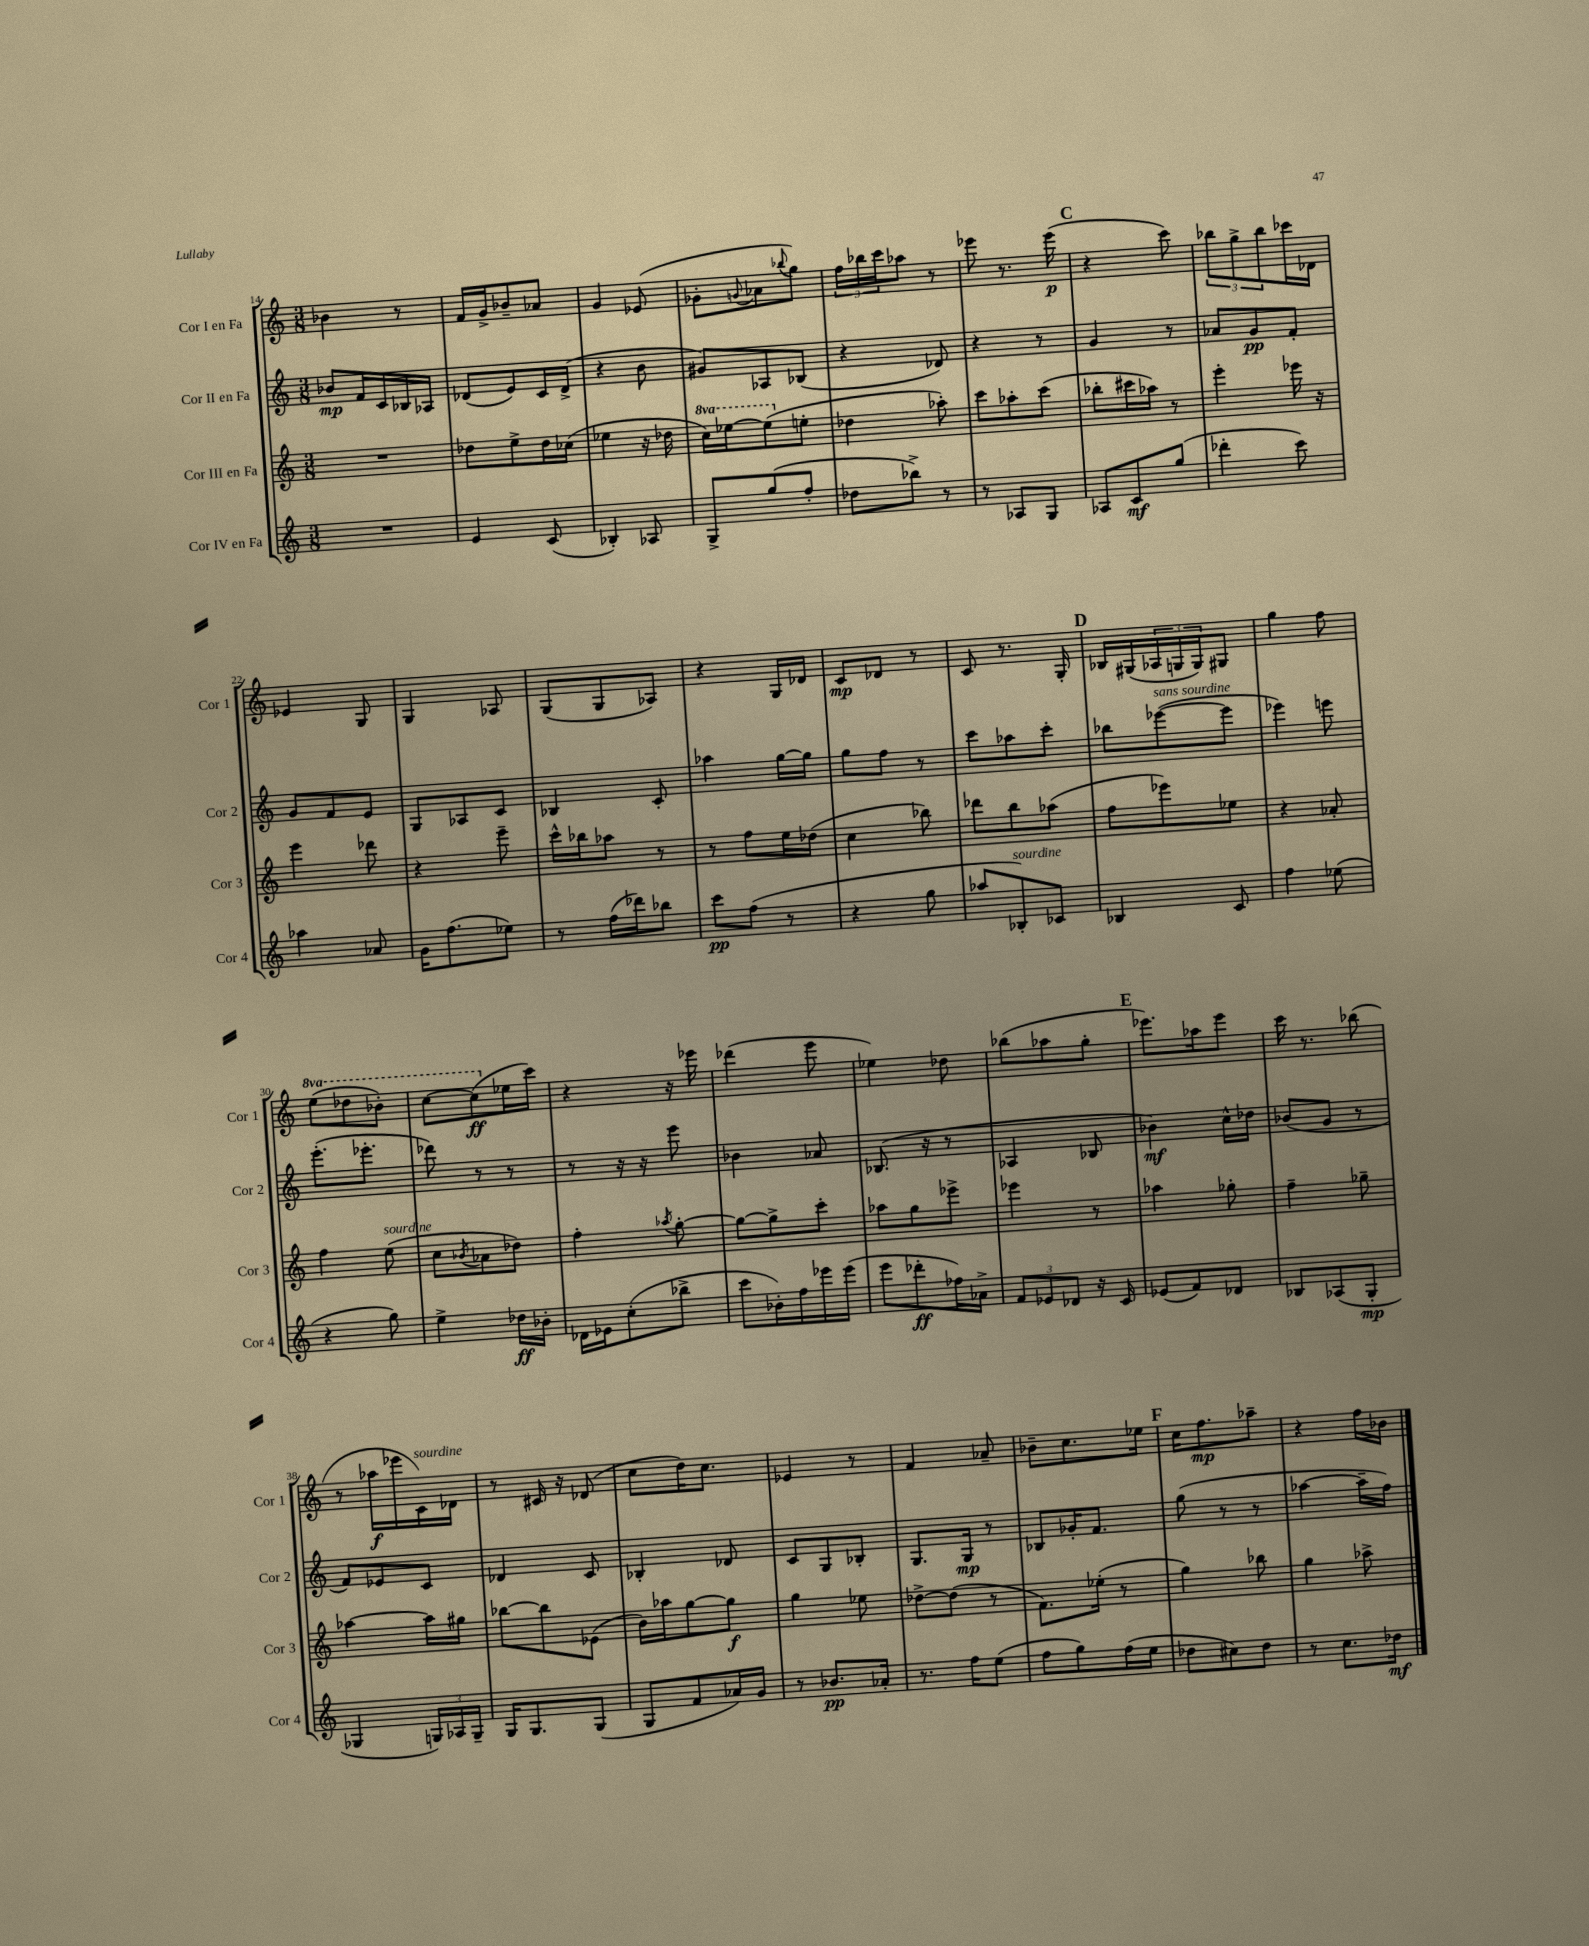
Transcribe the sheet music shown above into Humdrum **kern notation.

**kern	**kern	**kern	**kern
*staff4	*staff3	*staff2	*staff1
*clefG2	*clefG2	*clefG2	*clefG2
*k[]	*k[]	*k[]	*k[]
*M3/8	*M3/8	*M3/8	*M3/8
4.r	4.r	8b-/L	4b-\
.	.	16f/L	.
.	.	16c/	.
.	.	16B-/	8r
.	.	16A-/JJ	.
=	=	=	=
4e/	8dd-\L	(8d-/L	16f/LL
.	.	.	16g^/J
.	8ee^\	8e/)	8b-~/
(8c/	16dd-\L	16c/L	8a-/J
.	(16cc-\JJ	(16d-^/JJ	.
=	=	=	=
4B-'/)	4ee-\	4r	4g/
8A-/	16r	8b\	(8e-/
.	16dd-\	.	.
=	=	=	=
8G^/L	16ccc\LL)	8g#/L)	8g-'\L
.	[16eee-\J	.	.
.	.	.	8qqg/
(8gg/	(8eee-\]	8A-/	8a-\
.	.	.	8qqbb-/
8ff'/J	8ee'\J	(8B-/J	8gg\J)
=	=	=	=
8dd-\L	4dd-\	4r	24ff\LL
.	.	.	24bb-\
.	.	.	24ccc\J
8bb-^\J)	.	.	8aa-\J
8r	8aa-'\)	8d-/)	8r
=	=	=	=
8r	8ccc\L	4r	8eee-\
8A-/L	8aa-'\	.	8.r
8G/J	(8ccc\J	8r	.
.	.	.	(16eee-\
=	=	=	=
8A-/L	8bb-'\L	4g/	4r
8c/	16ccc#\L	.	.
.	16aa-\JJ)	.	.
(8gg/J	8r	8r	8ccc\)
=	=	=	=
4ddd-'\	4eee'\	8a-/L	12bb-\L
.	.	.	12gg^\
.	.	8g/	.
.	.	.	12bb-\
8ccc\)	16eee-\	8f'/J	16ccc-\L
.	16r	.	16d-\JJ
=	=	=	=
4aa-\	4eee\	8g/L	4e-/
.	.	8f/	.
8a-/	8ddd-\	8e/J	8G/
=	=	=	=
16g\LK	4r	8G/L	4G/
(8.ff\	.	.	.
.	.	8A-/	.
8ee-\J)	8eee~\	8c/J	8A-/
=	=	=	=
8r	16ccc^^\LL	4B-/	(8G/L
.	16bb-\J	.	.
(16ff\LL	8aa-\J	.	8G/
16ddd-\J)	.	.	.
8bb-\J	8r	8c'/	8A-/J)
=	=	=	=
8ccc\L	8r	4aa-\	4r
(8ff\J	8ff\L	.	.
8r	16ee\L	[16gg\LL	16G/LL
.	(16dd-\JJ	16gg\]JJ	16d-/JJ
=	=	=	=
4r	4cc\	8gg\L	8c/L
.	.	8ff\J	8d-/J
8gg\	8bb-\)	8r	8r
=	=	=	=
8aa-/L	8ddd-\L	8ccc\L	8c/
8B-'/)	8bb\	8aa-\	8.r
8c-/J	(8aa-\J	8ccc'\J	.
.	.	.	16G'/
=	=	=	=
4B-/	8ff\L	8bb-\L	16B-/LL
.	.	.	(16G#/
.	8eee-\)	([8eee-\	24A-/
.	.	.	24G/
.	.	.	24G/J)
8c/	8ee-\J	8eee-\]J	8G#/J
=	=	=	=
4ff\	4r	4eee-\)	4gg\
(8ee-\	8a-'/	8eee\	8ff\
=	=	=	=
4r	4ff\	(8.eee'\L	(8eee\L
.	.	.	8ddd-\
.	.	8.eee-'\J	.
8gg\)	(8ee\	.	8bb-'\J)
=	=	=	=
4ee^\	8cc\L	8ddd-\)	[8ccc\L
.	8qb-/	.	.
.	8a-\	8r	(8ccc\]
16dd-\LL	8dd-\J)	8r	16ee-\L
16b-'\JJ	.	.	16ccc\JJ)
=	=	=	=
16d-\LL	4ff'\	8r	4r
16e-\J	.	.	.
(8cc'\	.	16r	.
.	.	16r	.
.	8qaa-/	.	.
8bb-^\J	[8gg'\	8eee\	16r
.	.	.	16eee-\
=	=	=	=
8ccc\L	8gg\_L	4b-\	(4ddd-\
16b-'\L)	8gg^\]	.	.
16ff\	.	.	.
16eee-\	8ccc'\J	8a-/	8eee\
(16eee-\JJ	.	.	.
=	=	=	=
8eee\L	8aa-\L	(8.B-/	4ee-\)
8ddd-'\	8gg\	.	.
.	.	16r	.
16ff-\L)	8eee-^\J	8r	8dd-\
16a-^\JJ	.	.	.
=	=	=	=
12f/L	4eee-\	4A-/	(8bb-\L
12e-/	.	.	.
.	.	.	8aa-\
12d-/J	.	.	.
16r	8r	8B-/	8gg'\J
16c/	.	.	.
=	=	=	=
(8e-/L	4aa-\	4b-\)	8.eee-\L)
8f/)	.	.	.
.	.	.	16aa-\k
8d-/J	8gg-'\	16cc^^\LL	8eee-\J
.	.	16dd-\JJ	.
=	=	=	=
8B-/L	4ff~\	(8b-/L	16ccc\
.	.	.	8.r
(8A-/	.	8g/J	.
8G'/J	8gg-~\	8r	(8bb-\
=	=	=	=
4G-/	[4aa-\	8f/L)	8r
.	.	8e-/	16aa-\LL
.	.	.	16eee-\
24G/LL)	16aa-\]LL	8c/J	16c\)
24A-/	.	.	.
.	16gg#\JJ	.	16d-\JJ
24G~/JJ	.	.	.
=	=	=	=
16G/LK	[8bb-\L	4d-/	8r
8.G/	.	.	.
.	8bb-\]	.	16c#/
.	.	.	16r
(8G/J	(8e-\J	8c/	(8d-/
=	=	=	=
8G/L	16b\LL)	4B-'/	8cc\L
.	16aa-\J	.	.
8f/	[8gg\	.	16dd\K)
.	.	.	8.cc\J
16a-/L)	8gg\]J	8d-/	.
16g/JJ	.	.	.
=	=	=	=
8r	4gg\	8c/L	4e-/
8.b-/L	.	8G/	.
.	8ee-\	8B-'/J	8r
16a-'/Jk	.	.	.
=	=	=	=
8.r	[8dd-^\L	8.G/L	4f/
.	(8dd-\]J	.	.
16ff\LK	.	16G/Jk	.
(8ee\J	8r	8r	8a-~/
=	=	=	=
8ff\L	8.f\L)	8B-/L	8b-~\L
8gg\)	.	16g-'/K	8.cc\
.	(16ee-'\Jk	8.f/J	.
(16ff\L	8r	.	.
16ee\JJ	.	.	16ee-\Jk
=	=	=	=
8dd-\L	4gg\)	(8gg\	16cc\LK
.	.	.	8.ff\
8cc#\)	.	8r	.
8dd-\J	8bb-\	8r	8aa-~\J
=	=	=	=
8r	4gg\	[4aa-\	4r
8.cc\L	.	.	.
.	8aa-^\	16aa-~\]LL	16ff\LL
16dd-\Jk	.	16ff\JJ)	16b-\JJ
==	==	==	==
*-	*-	*-	*-
